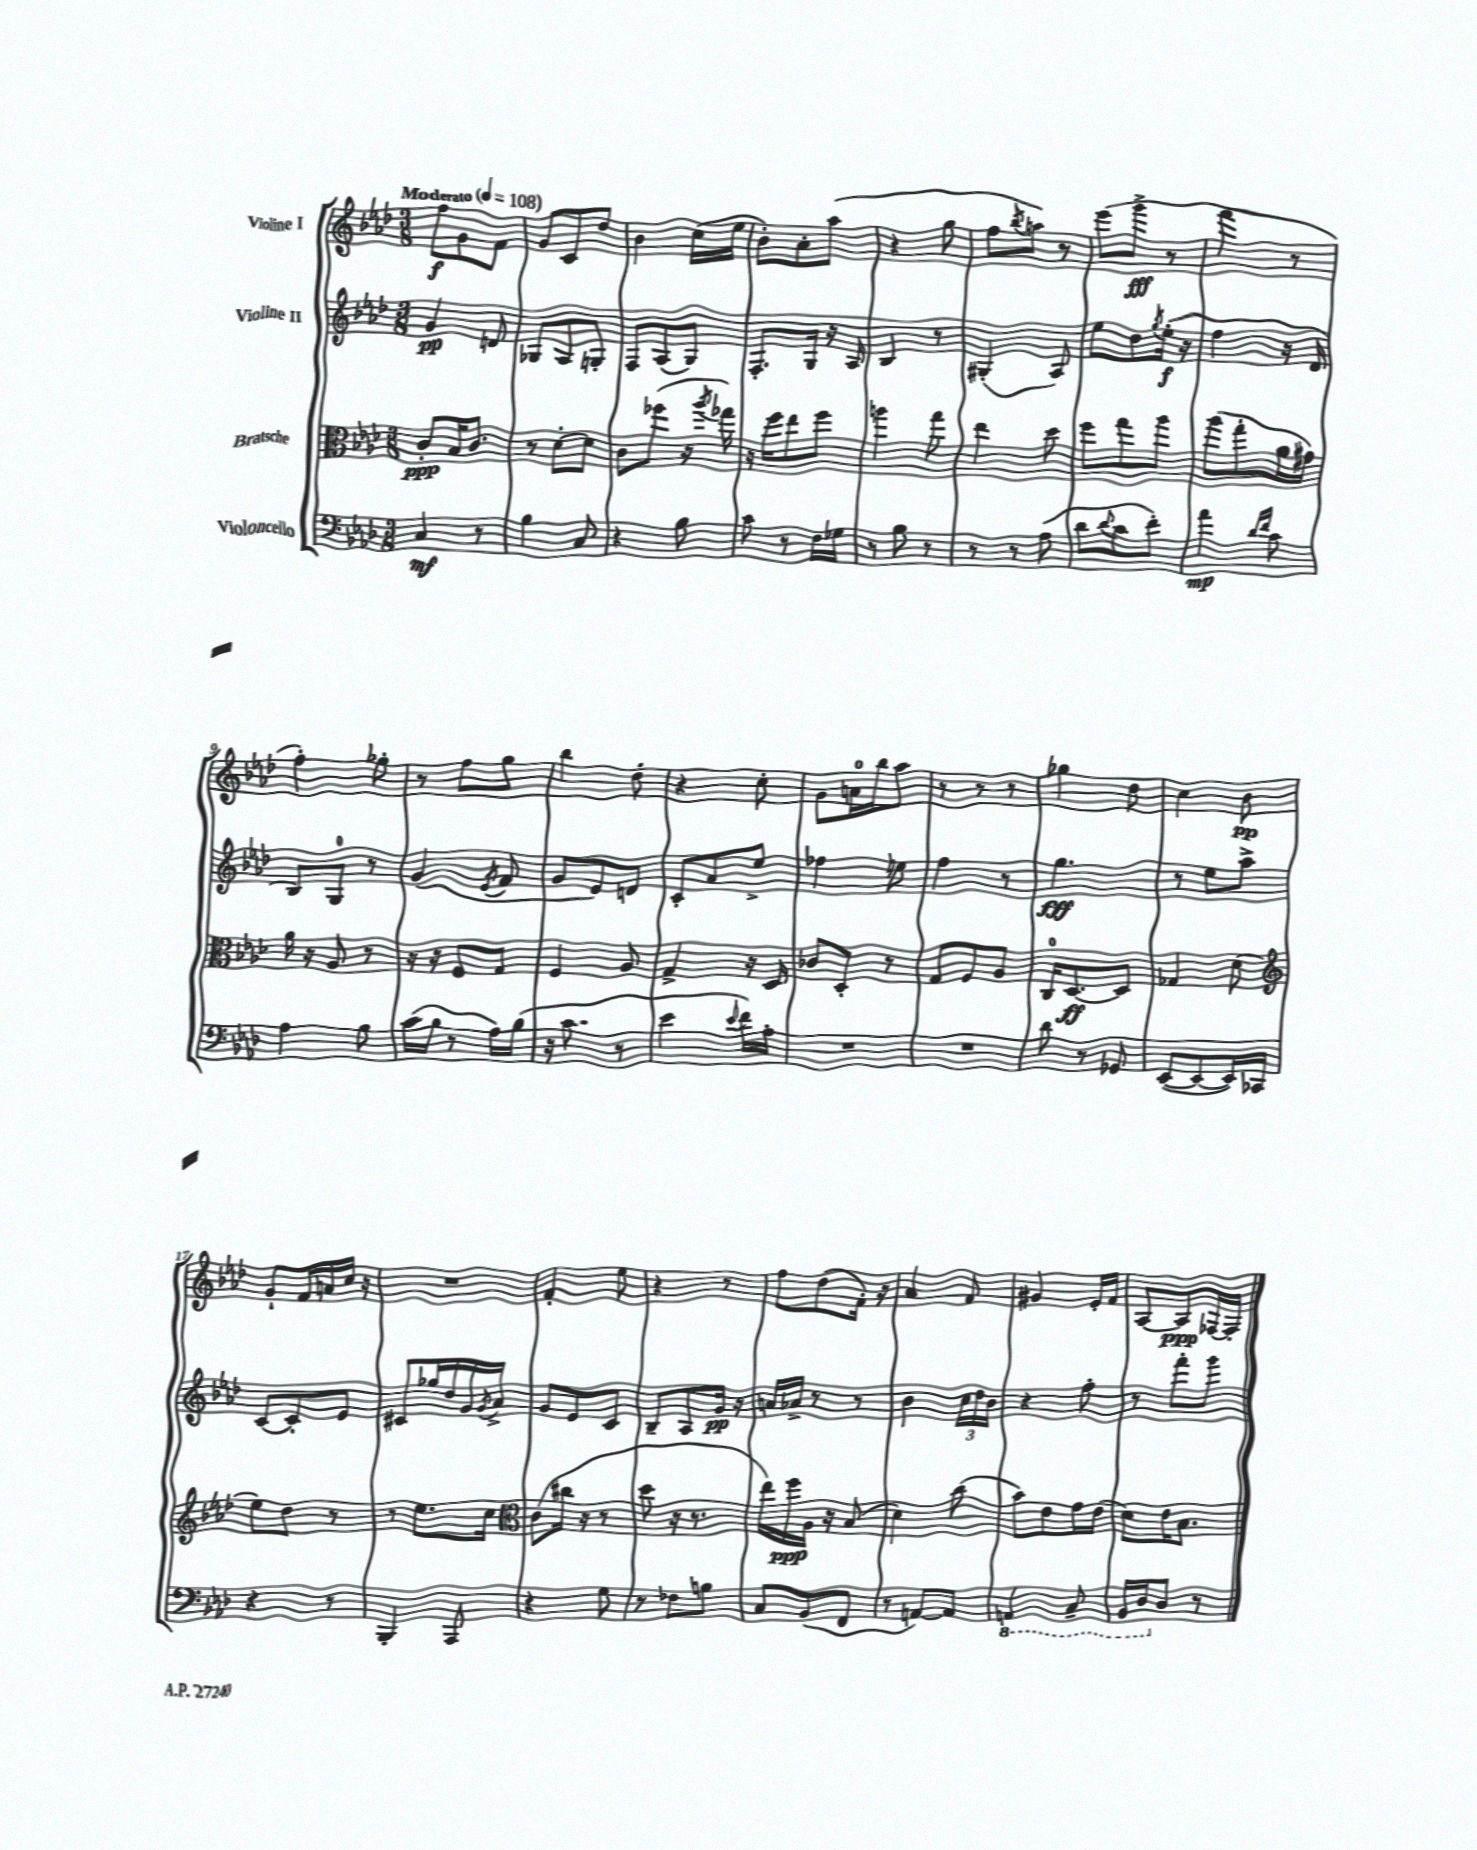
<<
\new StaffGroup <<
\new Staff = "s0" \with { instrumentName = "Violine I" } {
    \clef treble \key aes \major \numericTimeSignature \time 3/8 \tempo "Moderato" 4 = 108
    f''8\f g'8 f'8 |
    g'8 c'8 des''8 |
    bes'4 c''16( ees''16 |
    bes'8-.) aes'8-. aes''8( |
    r4 g''8 |
    f''8 \acciaccatura { bes''8 } a''8) r8 |
    ees'''8( g'''8->\fff r8 |
    f'''4 r8 |
    f''4-.) ges''8-. |
    r8 f''8 g''8 |
    bes''4 des''8-. |
    r4 c''8-. |
    g'8 a'16-0 bes''16 aes''8 |
    r8 r8 r8 |
    ges''4 des''8 |
    c''4 bes'8\pp |
    g'8-! f'16 a'16 c''16 r16 |
    R4. |
    f'4-. ees''8 |
    r4 r8 |
    f''8 des''8( f'16-.) r16 |
    aes'4 f'8 |
    gis'4 ees'16-. f'16 |
    aes8~ aes8\ppp fes16~ fes16-. \bar "|." |
}
\new Staff = "s1" \with { instrumentName = "Violine II" } {
    \clef treble \key aes \major \numericTimeSignature \time 3/8
    g'4\pp d'8 |
    ges8 aes8 g8-. |
    f8 aes8( g8) |
    f8.-. g16 r16 aes16 |
    bes4 r8 |
    gis4-.( aes8) |
    ees''8 des''8 \acciaccatura { g''8 } ees''16-.\f( r16 |
    f''4 r16 des'16 |
    bes8) g8-0 r8 |
    g'4( \acciaccatura { ees'8 } f'8 |
    g'8 ees'8) d'8 |
    c'8-. aes'8 ees''8-> |
    fes''4 e''8 |
    f''4 r8 |
    g''4.\fff |
    r8 ees''8 aes''8-> |
    c'8~ c'8-. ees'8 |
    cis'8 ges''16 des''16 g'16 \acciaccatura { g'8 } aes'16-> |
    g'8 ees'8 c'8 |
    bes8-- aes8 g'16\pp r16 |
    a'16 aes'16-> r8 r8 |
    bes'4 \tuplet 3/2 { c''16 des''16 bes'16 } |
    r4 f''8-. |
    r8 f'''8-. g'''8 \bar "|." |
}
\new Staff = "s2" \with { instrumentName = "Bratsche" } {
    \clef alto \key aes \major \numericTimeSignature \time 3/8
    c'8-.\ppp bes16 c'8. |
    r8 des'8~-. des'8 |
    c'8 fes''8( r16 \acciaccatura { aes''8 } ges''16) |
    r16 f''16 ees''8 f''8 |
    a''4 g''8 |
    ees''4 des''8 |
    f''8 g''8 aes''8 |
    aes''8( g''8-. aes'16 gis'16) |
    aes'16 r16 aes8 r8 |
    r16 r16 f8 g8 |
    f4 aes8 |
    g4-> r16 des16 |
    ces'8 des8-. r8 |
    g8 f8 aes8 |
    c16-0 des8.~\ff des8 |
    ges4 des'8( |
    \clef treble ees''8) des''8 r8 |
    r8 ees''8. c''16 |
    \clef alto c'8( cis''16 r16 r8 |
    des''8 r16 r8. |
    ees''16) f''16\ppp aes16 r16 bes8( |
    des'4) c''8( |
    bes'8) ees'8 g'16 ees'16( |
    des'8) ees'16 bes8. \bar "|." |
}
\new Staff = "s3" \with { instrumentName = "Violoncello" } {
    \clef bass \key aes \major \numericTimeSignature \time 3/8
    c4\mf r8 |
    bes4 c8 |
    r4 bes8 |
    c'8 r8 f16 ges16 |
    r8 bes8 r8 |
    r8 r8 aes8( |
    des'8 \appoggiatura { des'8 } c'8 f'8-.) |
    aes'4\mp \grace { des'16 f'16 } c'8 |
    aes4 bes8 |
    c'16( bes16 r8 aes16) bes16( |
    r16 c'8. r8 |
    ees'4 \appoggiatura { ees'8 } f'16) aes16-. |
    R4. |
    R4. |
    des'8 r8 ges,8 |
    ees,8~( ees,8~ ees,16) ces,16 |
    r4 r8 |
    bes,,4-. aes,,8 |
    r4 g8 |
    r8 fes8 b8 |
    c8 bes,8( f,8 |
    r8 a,8~) a,8 |
    \ottava #-1 a,,4 c,8-- |
    bes,,16 des,16 \ottava #0 des8 r8 \bar "|." |
}
>>
>>
